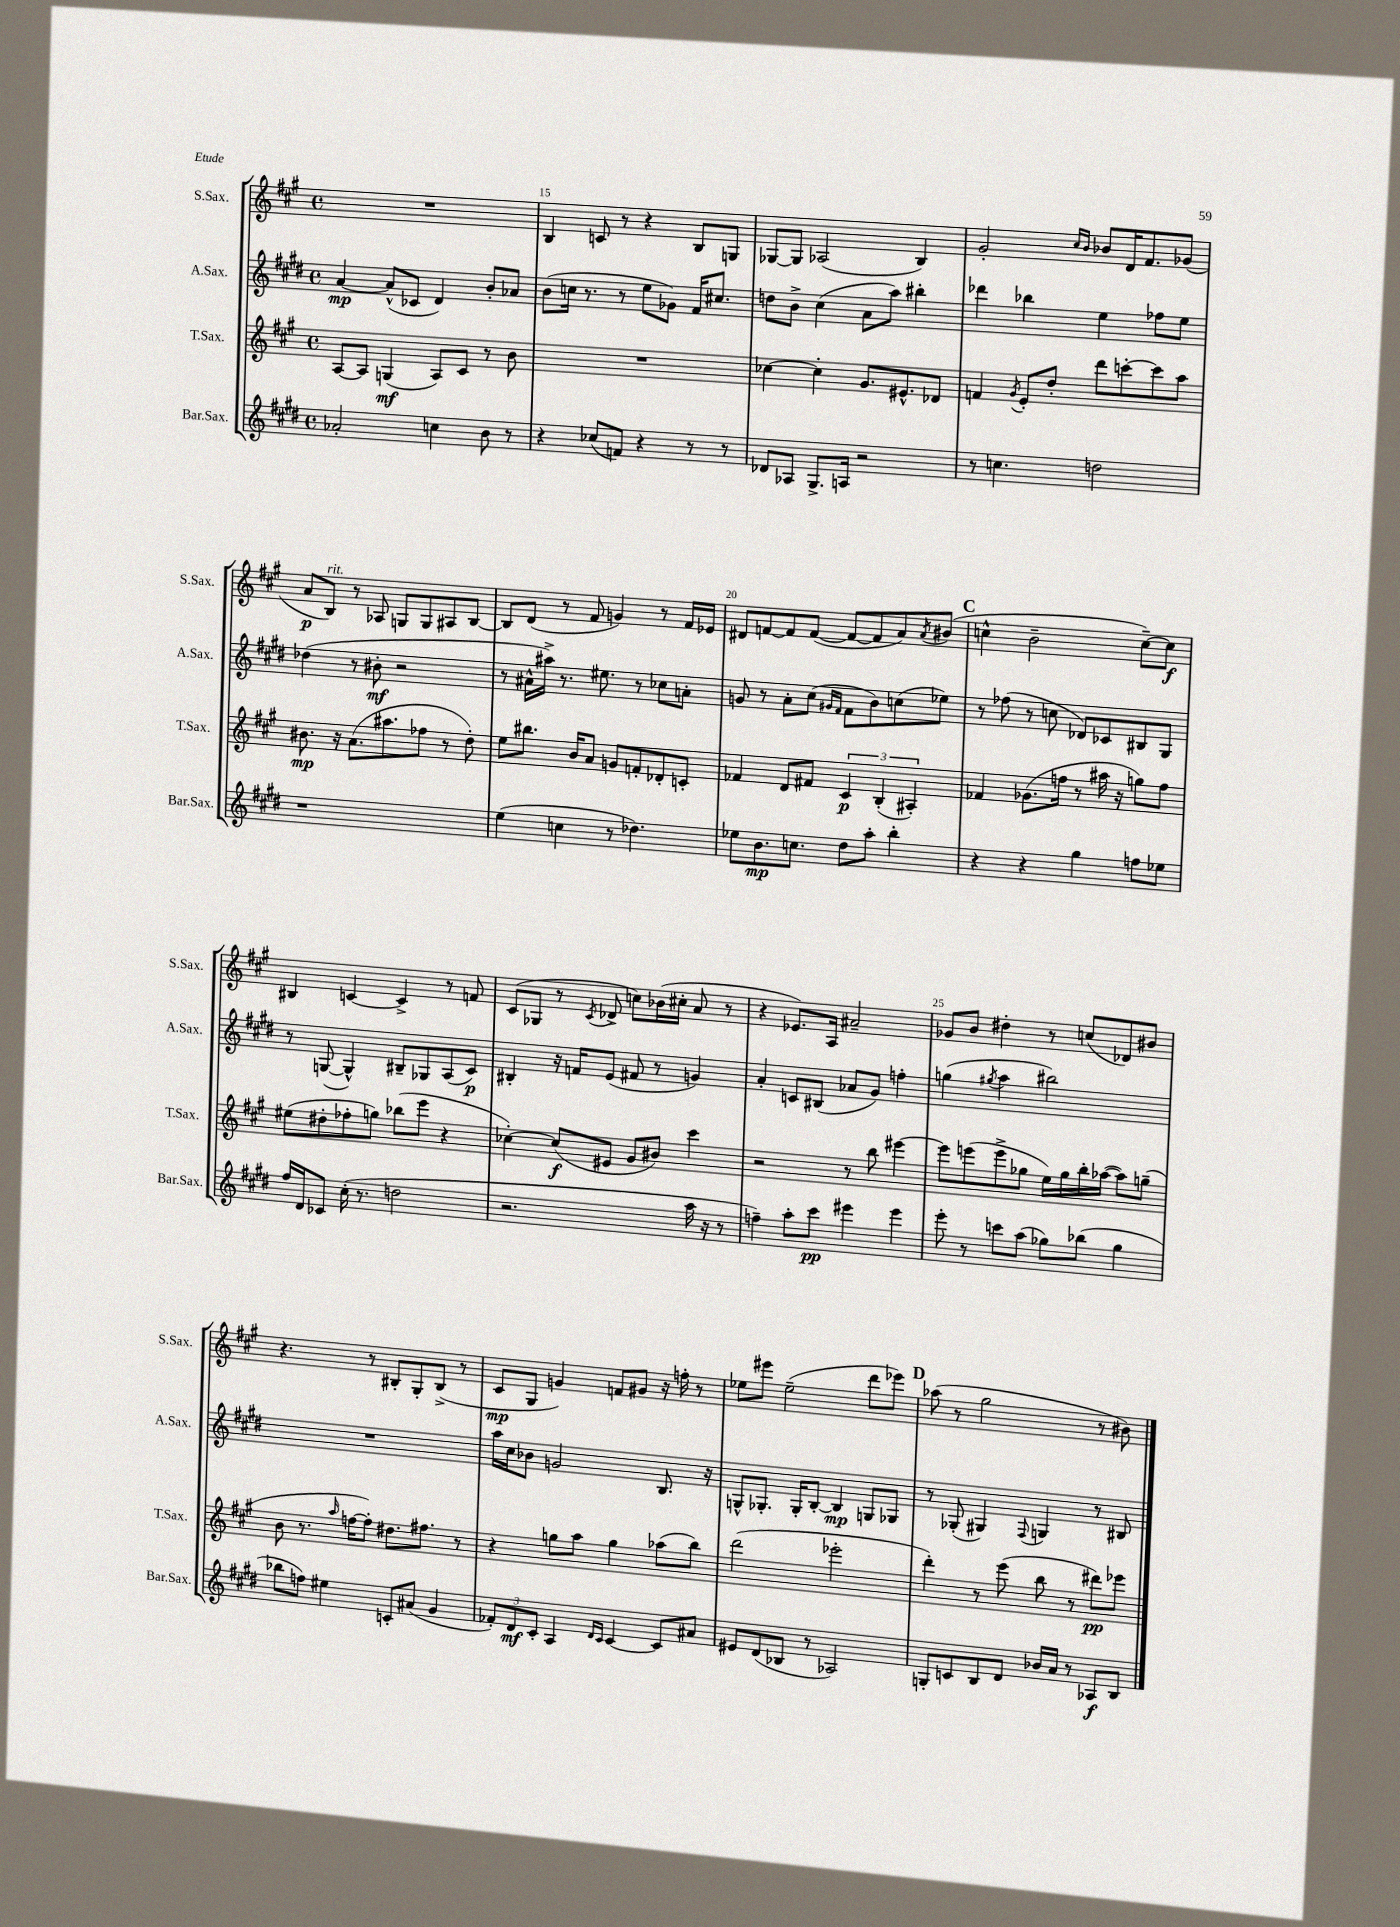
<<
\new StaffGroup <<
\new Staff = "s0" \with { instrumentName = "S.Sax." shortInstrumentName = "S.Sax." } {
    \clef treble \key a \major \defaultTimeSignature \time 4/4
    R1 |
    b4 c'8 r8 r4 b8 g8 |
    ges8~ ges8 aes2( b4) |
    gis'2-. \grace { cis''16 b'16 } bes'8 d'16 fis'8. ges'8( |
    a'8\p b8^\markup { \italic "rit." }) r8 aes8 g8 g8 ais8 b8~ |
    b8 d'8( r8 fis'8 g'4) r8 fis'16 ees'16 |
    dis'8 f'8~ f'8 f'8~( f'8~ f'8 a'8) \acciaccatura { a'8 } bis'8( |
    \mark \markup { \bold "C" } c''4-^ b'2-- c''8~--) c''8\f |
    bis4 c'4~ c'4-> r8 f'8 |
    cis'8( ges8 r8 \acciaccatura { cis'8 } des'8-> c''8) bes'16( cis''16-. a'8 r8 |
    r4 ees'8.) a16 ais'2-- |
    ges'8 b'8 dis''4-. r8 c''8( des'8) bis'8 |
    r4. r8 bis8-. gis8-. bis8->( r8 |
    cis'8\mp gis8 g'4) f'8 gis'8 r16 f''16-. r8 |
    ees''8 eis'''8 ees''2--( d'''8 ees'''8) |
    \mark \markup { \bold "D" } aes''8( r8 gis''2 r8 bis'8) \bar "|." |
}
\new Staff = "s1" \with { instrumentName = "A.Sax." shortInstrumentName = "A.Sax." } {
    \clef treble \key e \major \defaultTimeSignature \time 4/4
    a'4~\mp a'8-^( ces'8 dis'4) b'8-. aes'8 |
    b'8( c''16 r8. r8 e''8 ges'8) fis'16 cis''8. |
    d''8 b'8-> cis''4( a'8 a''8) bis''4-. |
    des'''4 bes''4 e''4 fes''8 e''8 |
    des''4( r8 bis'8-.\mf r2 |
    r8 ais'16-^ ais''16->) r8. eis''8. r8 ces''8 a'8-. |
    g'8 r8 a'8-. cis''8( \grace { gis'16 fis'16 } fis'8 b'8) c''8( ees''8) |
    \mark \markup { \bold "C" } r8 fes''8( r8 c''8 des'8) ces'8 bis8 gis8 |
    r8 g8~( g4-^) bis8-- ges8 a8( cis'8\p) |
    bis4-. r16 f'16 e'8( fis'8 r8 g'4) |
    a'4-. c'8 bis8( aes'8 gis'8) f''4-. |
    g''4( \acciaccatura { gis''8 } a''4 bis''2) |
    R1 |
    a''16 cis''16 bes'8 g'2 b8. r16 |
    g8-^ ges8.-. ges16-. b8~-. b4\mp g8 ges8 |
    \mark \markup { \bold "D" } r8 ges8-.( gis4) \appoggiatura { fis8 } g4 r8 bis8 \bar "|." |
}
\new Staff = "s2" \with { instrumentName = "T.Sax." shortInstrumentName = "T.Sax." } {
    \clef treble \key a \major \defaultTimeSignature \time 4/4
    a8~ a8 g4\mf( a8) cis'8 r8 b'8 |
    R1 |
    ces''4~ ces''4-. gis'8. eis'8.-^ des'8 |
    f'4 \acciaccatura { gis'8 } e'8-. d''8-. d'''8 c'''8~-. c'''8 a''8 |
    bis'8.\mp r16 a'8.( ais''8. fes''8 r8 d''8-.) |
    e''8 bis''8. b'16 a'8 g'8 f'8-. des'8-. c'8-. |
    fes'4 d'8 fis'8 \tuplet 3/2 { cis'4\p b4-.( ais4-.) } |
    \mark \markup { \bold "C" } fes'4 ges'8.( f''16 r8 ais''16 r16 g''8) f''8 |
    eis''8( dis''8-. fes''8-. g''8) bes''8( e'''8 r4 |
    ces''4~-.) ces''8\f( eis'8 gis'8 bis'8) cis'''4 |
    r2 r8 b''8 eis'''4~ |
    eis'''8 e'''8( e'''8-> ges''8 e''16) ges''16 b''16-. aes''16~( aes''8) g''8--( |
    b'8 r8. \grace { a''16 } f''16~ f''8-.) dis''8. fis''8. r8 |
    r4 g''8 a''8 g''4 aes''8( b''8) |
    d'''2( ees'''2-. |
    \mark \markup { \bold "D" } d'''4-.) r8 e'''8( b''8 r8 dis'''8\pp) ees'''8 \bar "|." |
}
\new Staff = "s3" \with { instrumentName = "Bar.Sax." shortInstrumentName = "Bar.Sax." } {
    \clef treble \key e \major \defaultTimeSignature \time 4/4
    aes'2-. c''4 b'8 r8 |
    r4 ces''8( f'8) r4 r8 r8 |
    des'8 aes8 gis8.-> a16 r2 |
    r8 c''4. d''2 |
    r1 |
    e''4( c''4 r8 des''4.) |
    ees''8 b'8.\mp c''8. dis''8 a''8-. b''4-. |
    \mark \markup { \bold "C" } r4 r4 gis''4 f''8 ees''8 |
    fis''16 dis'16 ces'8 cis''16-.( r8. d''2 |
    r2. a''16 r16 r8 |
    f''4--) a''8-. cis'''8\pp eis'''4 eis'''4 |
    e'''8-. r8 c'''8 a''8( ges''8) bes''8( ges''4 |
    bes''8 f''8) eis''4 c'8-. ais'8( gis'4 |
    \tuplet 3/2 { fes'8-.) dis'8\mf cis'8-. } a4 \grace { dis'16 cis'16 } cis'4~ cis'8 ais'8 |
    eis'8 dis'8( bes8 r8 aes2) |
    \mark \markup { \bold "D" } g8-. c'8 b8 dis'8 bes'16 a'16 r8 aes8\f b8 \bar "|." |
}
>>
>>
\layout { \context { \Score currentBarNumber = #14 \override BarNumber.break-visibility = ##(#f #t #t) barNumberVisibility = #(every-nth-bar-number-visible 5) } }
